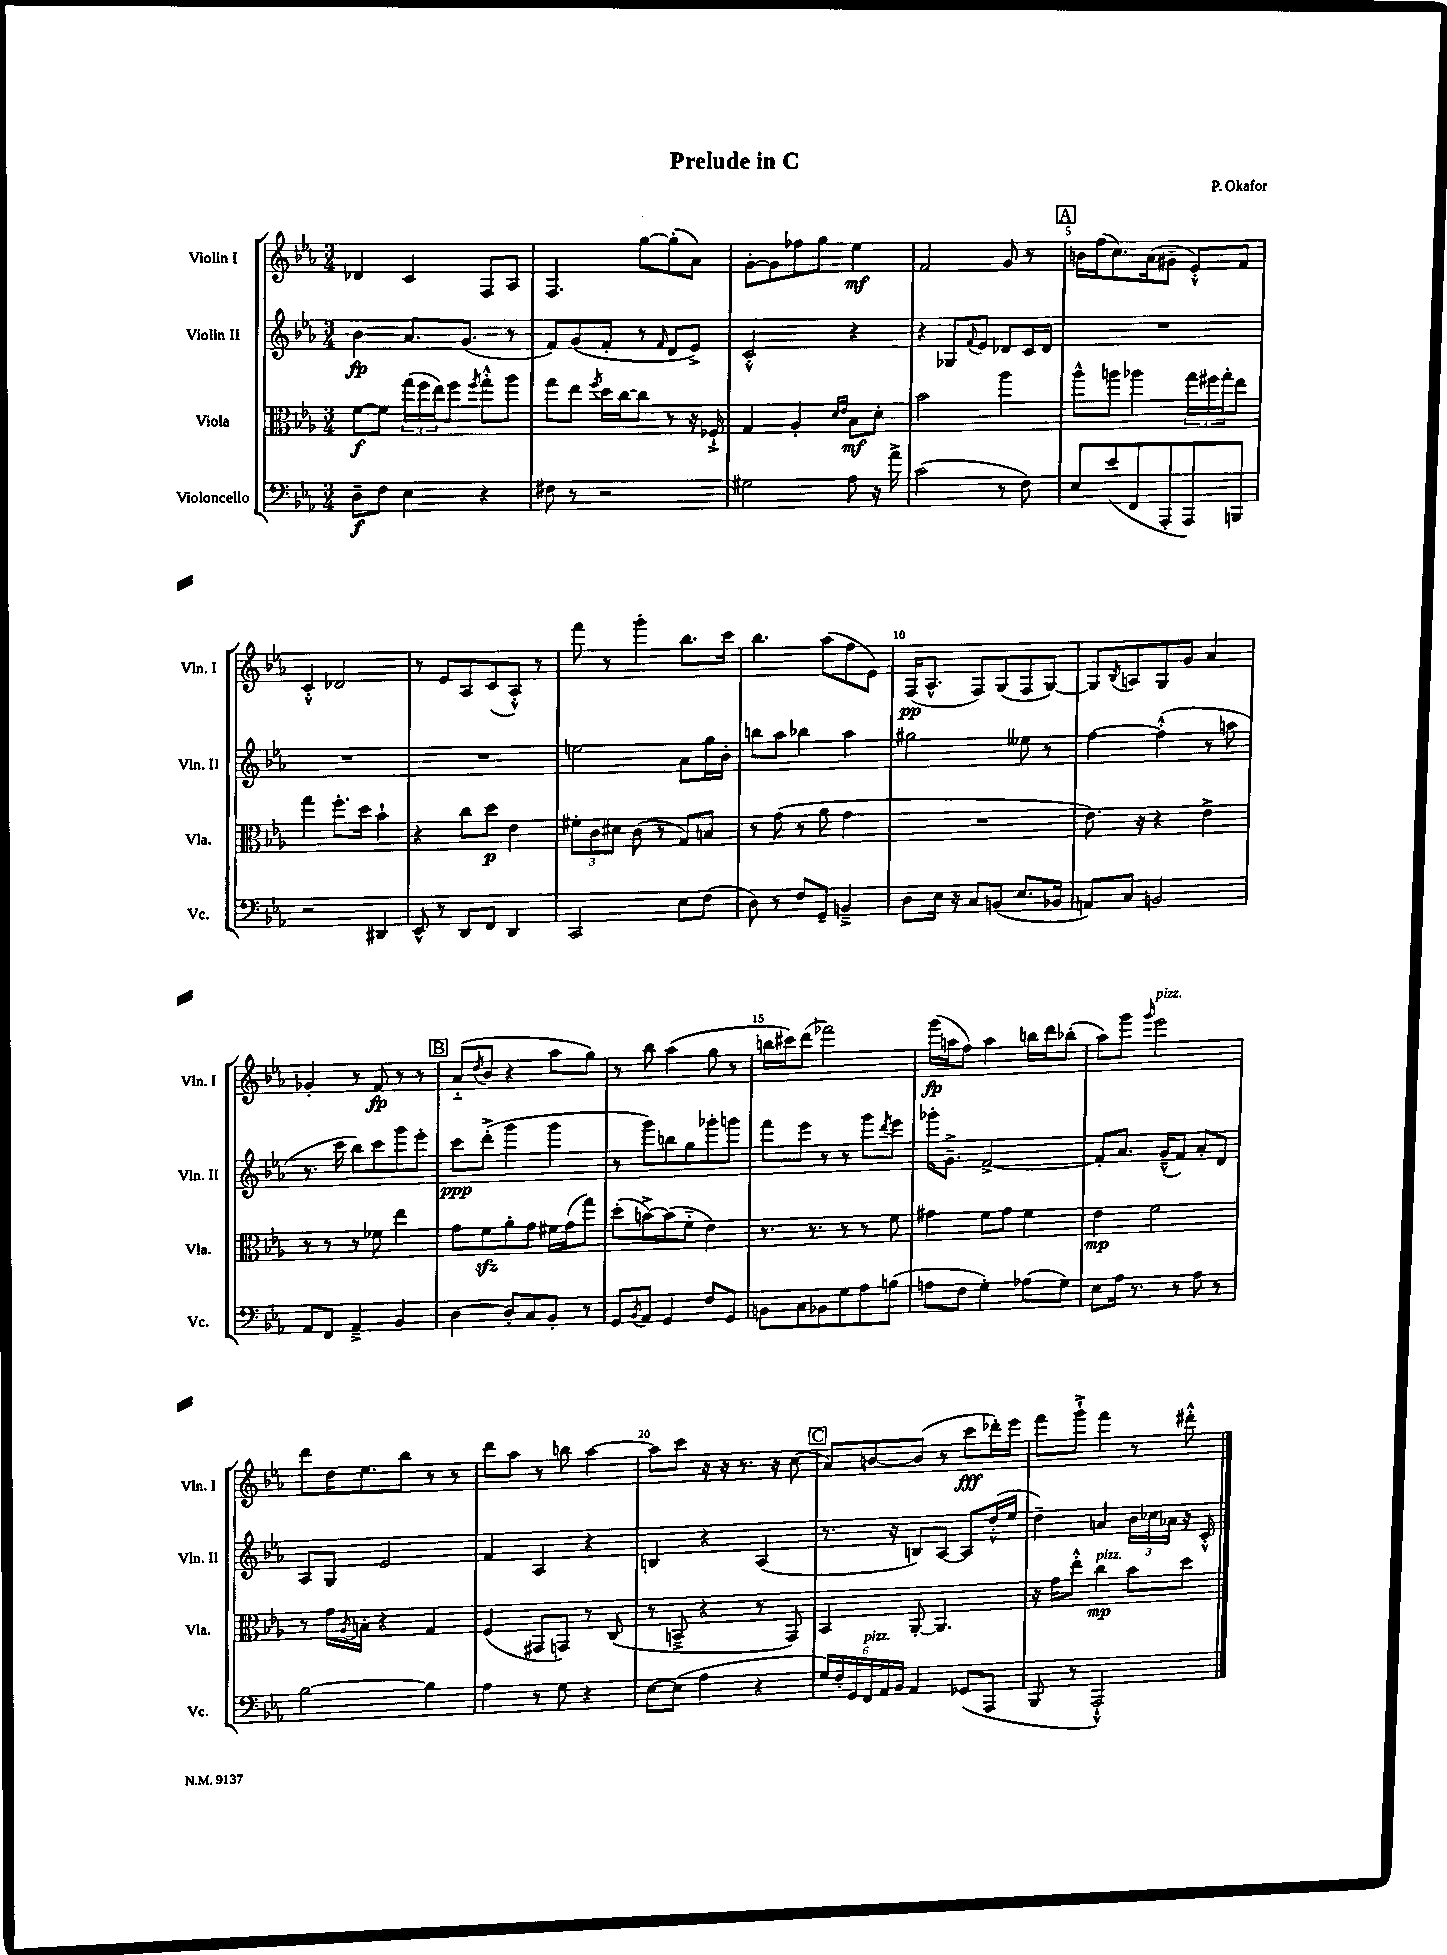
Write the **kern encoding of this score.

**kern	**kern	**kern	**kern
*staff4	*staff3	*staff2	*staff1
*clefF4	*clefC3	*clefG2	*clefG2
*k[b-e-a-]	*k[b-e-a-]	*k[b-e-a-]	*k[b-e-a-]
*M3/4	*M3/4	*M3/4	*M3/4
8D~	[8f	4b-	4d-
8F	8f]	.	.
4E-	(24gg	8.a-	4c
.	24ff	.	.
.	24ee-)	.	.
.	8ff	.	.
.	.	(8.g	.
.	8qff	.	.
4r	8gg'^^	.	8F
.	8aa-	8r	8A-
=	=	=	=
8F#	8gg	8f)	4.F
8r	8ee-	(8g	.
.	8qff	.	.
2r	16dd	8f'	.
.	[16cc	.	.
.	8cc]	8r	[8gg
.	.	16qqf	.
.	8r	8d	(8gg']
.	16r	8e-^)	8a-)
.	16F-`^	.	.
=	=	=	=
2G#	4G	2c'^^	[8g'
.	.	.	8g]
.	4A-'	.	8ff-
.	.	.	8gg
.	16qqd	.	.
.	16qqe-	.	.
8A-	8B-	4r	4ee-
16r	8d'	.	.
16a-^	.	.	.
=	=	=	=
(2c	2b-	4r	2f
.	.	8G-	.
.	.	8qqf	.
.	.	8e-	.
8r	4aa-	8d-	8g
8F)	.	16c	8r
.	.	16d-	.
=	=	=	=
8E-	8aa-^^	2.r	16b
.	.	.	(16ff
(8e-	8aa	.	8.cc)
8FF	4aa-	.	.
.	.	.	(16a-
8AAA-'	.	.	8g#~
8AAA-)	24gg	.	8e-'^^)
.	24ff#	.	.
.	24gg'	.	.
8BBB	8ee-	.	8f
=	=	=	=
2r	4gg	2.r	4c'^^
.	8.ff'	.	2d-
.	16dd	.	.
4DD#	4b-`	.	.
=	=	=	=
8EE-^^	4r	2.r	8r
8r	.	.	8e-
8DD	8cc	.	8A-
8FF	8dd	.	(8c
4DD	4e-	.	8A-'^^)
.	.	.	8r
=	=	=	=
2CC	12f#'	2ee	8fff
.	12c	.	.
.	.	.	8r
.	12d#	.	.
.	(8c	.	4ggg'
.	8r	.	.
8E-	8G)	8a-	8.bb-
(8F	8B	16gg	.
.	.	16b-'	16ccc
=	=	=	=
8D)	8r	8bb	4.bb-
8r	(8g	8aa-	.
8F	8r	4bb-	.
8GG~	8a-	.	(8aa-
4BB~^	4g	4aa-	8ff
.	.	.	8e-)
=	=	=	=
8D	2.r	2gg#	(16F
.	.	.	8.A-^^
16E-	.	.	.
16r	.	.	.
8C	.	.	8F)
(8BB	.	.	(8G
8.E-	.	8ee--	8F
.	.	8r	[8G)
16BB-	.	.	.
=	=	=	=
8AA)	8.e-)	[4ff	8G]
.	.	.	8qB-
8C	.	.	8A
.	16r	.	.
2BB	4r	(4ff'^^]	8G
.	.	.	8g
.	4e-^	8r	4a-
.	.	8aa	.
=	=	=	=
8AA-	8r	8.r	4g-'
8FF	8r	.	.
.	.	16ccc	.
4AA-~^	8r	8bb-)	8r
.	8f-	8ccc	8f
4BB-	4ee-	8ggg	8r
.	.	8eee-'	8r
=	=	=	=
[4D	8g	8ccc	(8a-'~
.	.	.	8qdd
.	8f	(8ddd'^	8b-
8D']	8a-'	4ggg	4r
8C	8g	.	.
8BB-'	16f#	4ggg	8aa-
.	(16g	.	.
8r	8gg)	.	8gg)
=	=	=	=
8GG	(8dd'	8r	8r
8qBB-	.	.	.
8AA-	[8b^)	8ggg)	8bb-
4GG	(8b]	8bb	(4aa-
.	8f'~	8gg	.
8F	4e-)	8ggg-'	8gg
8GG	.	8ggg	8r
=	=	=	=
8BB	8.r	8fff	16bb
.	.	.	16ccc#)
8C	.	8eee-	(8ddd
.	8.r	.	.
8BB-	.	8r	2fff-)
8G	8r	8r	.
8A-	8r	8ggg	.
.	.	8qddd	.
(8B	8f	8eee-	.
=	=	=	=
8A	4g#	16ggg-'	(16ggg
.	.	8.g~^	16aa
8F	.	.	8ff)
4G')	8f	[2f^	4aa
.	8g#	.	.
(8A-	4f	.	16bb
.	.	.	16ddd
8G)	.	.	(8bb-'
=	=	=	=
8E-	4e-	8f']	8aa-)
16A-	.	8.a-	8ggg
8.r	.	.	.
.	.	.	16qqggg
.	2f	.	2eee-
.	.	(16g~^^	.
8r	.	8f)	.
8A-	.	8a-'	.
8r	.	8d	.
=	=	=	=
[2B-	8r	8A-	8ddd
.	16g	8G	16dd
.	8qA-	.	.
.	16B'	.	8.ee-
.	4r	2e-	.
.	.	.	8bb-
4B-]	4G	.	8r
.	.	.	8r
=	=	=	=
4A-	(4F	4f	8ddd
.	.	.	8aa-
8r	8GG#	4A-	8r
8G	8GG)	.	8bb
4r	8r	4r	[4aa-
.	(8C	.	.
=	=	=	=
[8E-	8r	4B	8aa-]
(8E-]	8BB~^	.	8ccc
4A-	4r	4r	16r
.	.	.	16r
.	.	.	8.r
4r	8r	(4A-	.
.	.	.	16r
.	8GG)	.	(8cc
=	=	=	=
24G)	4BB-	8.r	8a-)
24F'	.	.	.
24GG	.	.	.
24FF	.	.	[8b
24AA-	.	.	.
.	.	16r	.
24BB-	.	.	.
4AA-	[8AA-'	8B)	(8b]
.	4.AA-]	[8A-	8r
(8GG-	.	8A-]	8ccc
8AAA-	.	(16dd'^^	16ddd-')
.	.	16ee-	16eee-
=	=	=	=
8BBB-	16r	4dd~)	8fff
.	16g	.	.
8r	8ee-'^^	.	8ggg`^
2AAA-`^^)	4cc	4a	4fff
.	8b-	24b-	8r
.	.	24cc-	.
.	.	24a-	.
.	8dd	16r	8ddd#'^^
.	.	16c'^^	.
==	==	==	==
*-	*-	*-	*-
